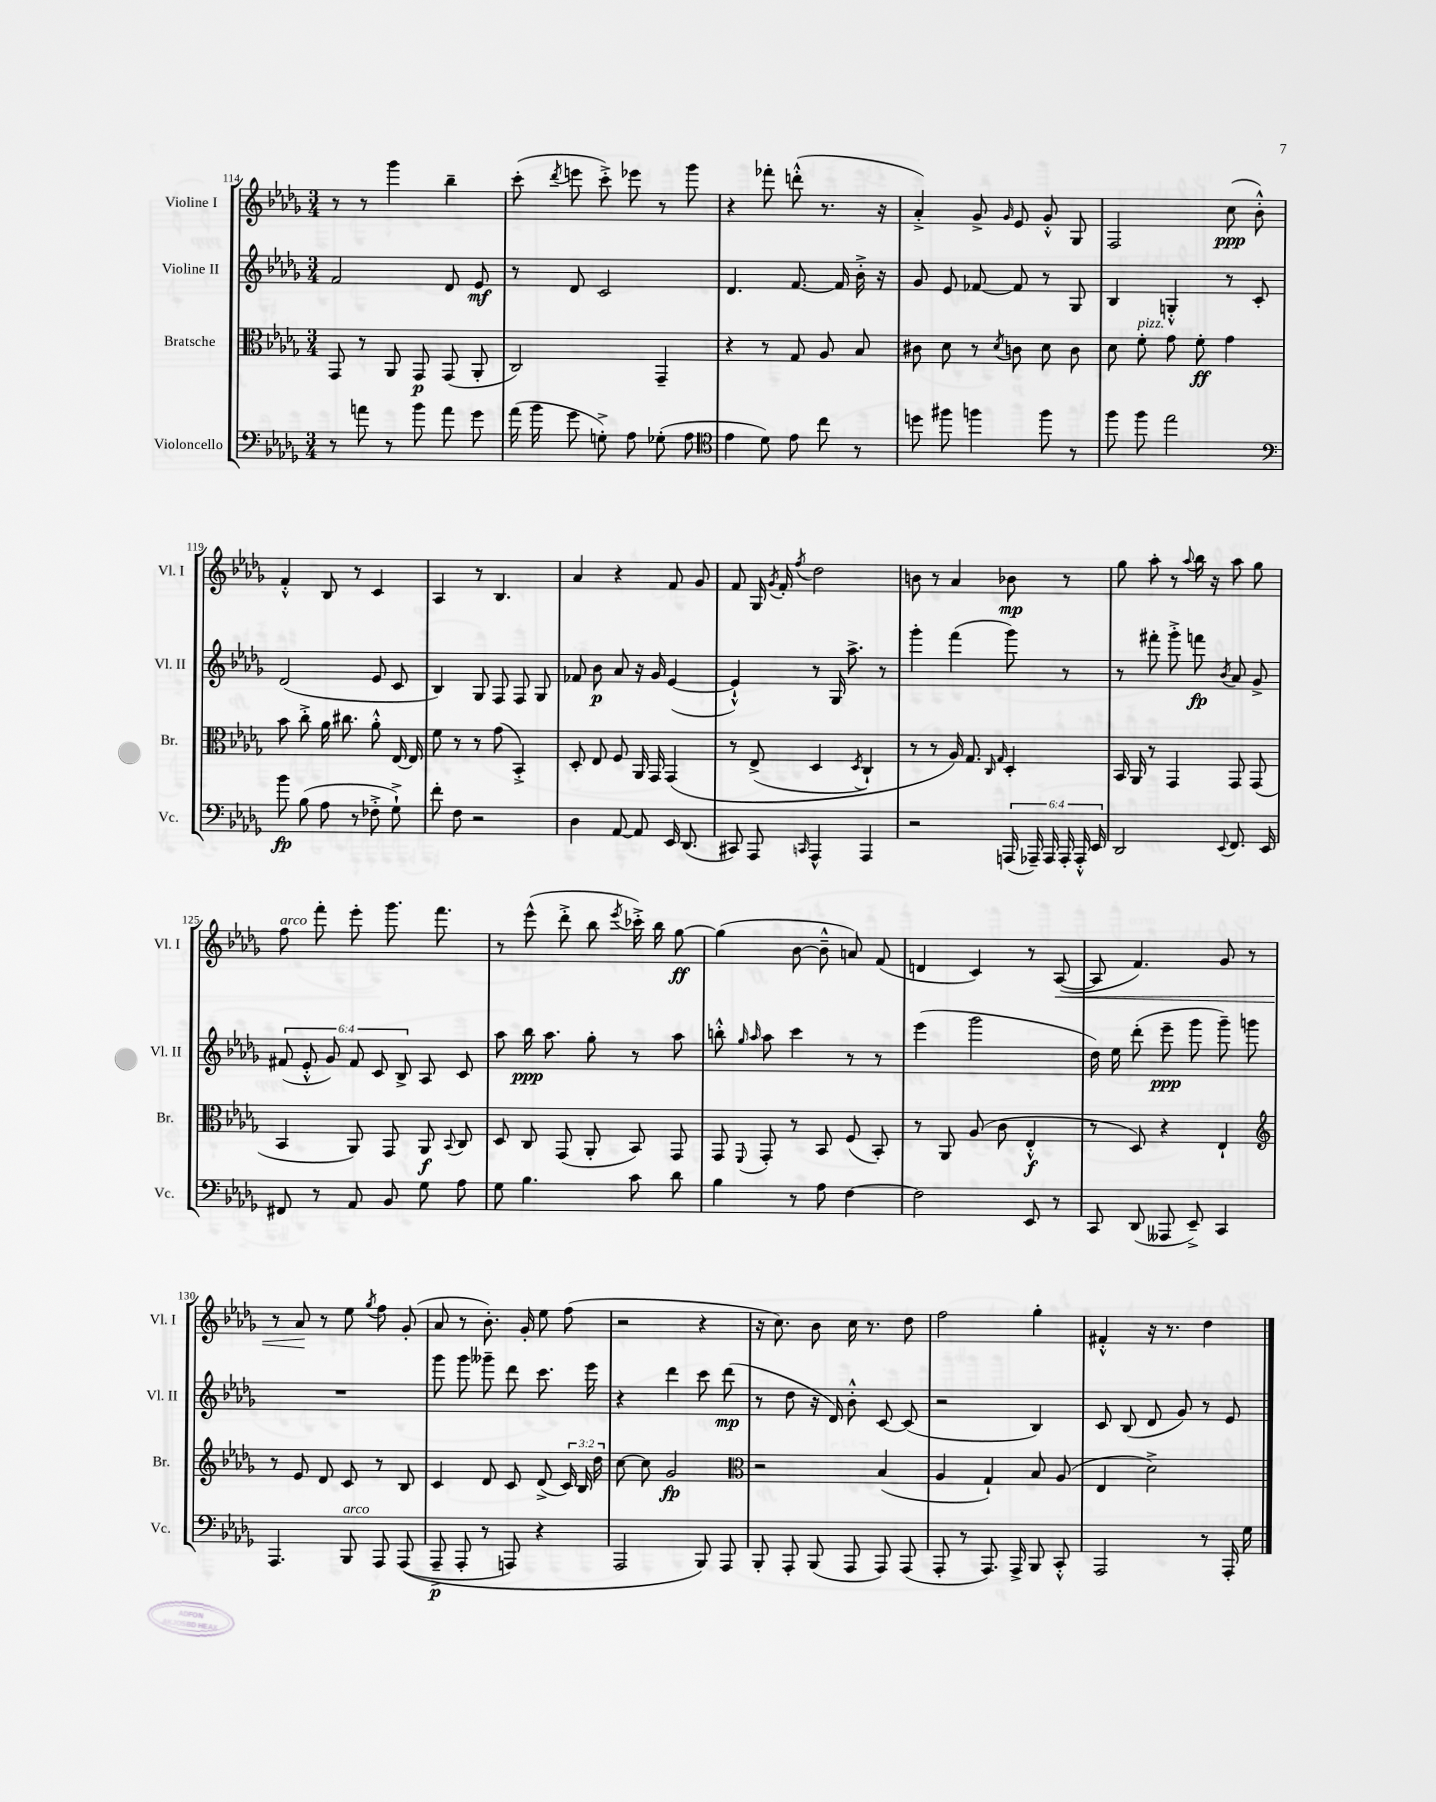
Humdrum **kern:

**kern	**dynam	**kern	**dynam	**kern	**dynam	**kern	**dynam
*part4	*part4	*part3	*part3	*part2	*part2	*part1	*part1
*staff4	*staff4	*staff3	*staff3	*staff2	*staff2	*staff1	*staff1
*I"Violoncello	*	*I"Bratsche	*	*I"Violine II	*	*I"Violine I	*
*I'Vc.	*	*I'Br.	*	*I'Vl. II	*	*I'Vl. I	*
*clefF4	*	*clefC3	*	*clefG2	*	*clefG2	*
*k[b-e-a-d-g-]	*	*k[b-e-a-d-g-]	*	*k[b-e-a-d-g-]	*	*k[b-e-a-d-g-]	*
*M3/4	*	*M3/4	*	*M3/4	*	*M3/4	*
=114	=114	=114	=114	=114	=114	=114	=114
8r	.	8GG-/	.	2f/	.	8r	.
8an\	.	8r	.	.	.	8r	.
8r	.	8AA-/	.	.	.	4ggg-\	.
8b-\	.	8GG-/	p	.	.	.	.
8a\	.	(8GG-/	.	8d-/	.	4bb-~\	.
8g-\	.	8AA-'/	.	8e-/	mf	.	.
=115	=115	=115	=115	=115	=115	=115	=115
(16a-\	.	2C/)	.	8r	.	(8ccc'\	.
16b-\	.	.	.	.	.	.	.
.	.	.	.	.	.	8qddd-/	.
8g-\	.	.	.	8d-/	.	8eeen\	.
8Gn'^\)	.	.	.	2c/	.	8ccc'^\)	.
8A-\	.	.	.	.	.	8eee-X\	.
(8G-X'\	.	4GG-~/	.	.	.	8r	.
8A-\	.	.	.	.	.	8ggg-\	.
=116	=116	=116	=116	=116	=116	=116	=116
*clefC4	*	*	*	*	*	*	*
4e-\	.	4r	.	4.d-/	.	4r	.
8d-\)	.	8r	.	.	.	8fff-X'\	.
8e-\	.	8G-/	.	[8.f/	.	(8dddn'^^\	.
8cc\	.	8A-/	.	.	.	8.r	.
.	.	.	.	16f/]	.	.	.
8r	.	8B-/	.	16b-'^\	.	.	.
.	.	.	.	16r	.	16r	.
=117	=117	=117	=117	=117	=117	=117	=117
8ddn\	.	8c#X\	.	8g-/	.	4a-'^/)	.
8ff#X\	.	8d-\	.	8e-/	.	.	.
4ffn\	.	8r	.	[8f-X/	.	8g-^/	.
.	.	8qd-/	.	.	.	16qqg-/	.
.	.	8cn\	.	8f-/]	.	8e-/	.
8ff\	.	8d-\	.	8r	.	8g-'^^/	.
8r	.	8c\	.	8G-/	.	8G-/	.
=118	=118	=118	=118	=118	=118	=118	=118
8ff\	.	8d-\	.	4B-/	.	2F/	.
!	!	!LO:TX:a:i:t=pizz.	!	!	!	!	!
8ff\	.	8f'\	.	.	.	.	.
2ee-\	.	8g-\	.	4Gn'^^/	.	.	.
.	.	8f'\	ff	.	.	.	.
.	.	4g-\	.	8r	.	(8cc\	ppp
.	.	.	.	8c'/	.	8b-'^^\)	.
!!LO:LB:g=z
=119	=119	=119	=119	=119	=119	=119	=119
*clefF4	*	*	*	*	*	*	*
8b-\	fp	8b-\	.	(2d-/	.	4f'^^/	.
(8B-\	.	8cc'^\	.	.	.	.	.
8A-\	.	16a-\	.	.	.	8B-/	.
.	.	8.cc#X\	.	.	.	.	.
8r	.	.	.	.	.	8r	.
8F-X'^\	.	8a-'^^\	.	8e-/	.	4c/	.
8G-`^\)	.	[16E-/	.	8c/	.	.	.
.	.	16E-/]	.	.	.	.	.
=120	=120	=120	=120	=120	=120	=120	=120
8f'\	.	8f\	.	4B-/)	.	4A-/	.
8F\	.	8r	.	.	.	.	.
2r	.	8r	.	8G-/	.	8r	.
.	.	(8g-\	.	8F/	.	4.B-/	.
.	.	4BB-'^/)	.	8F/	.	.	.
.	.	.	.	8G-/	.	.	.
=121	=121	=121	=121	=121	=121	=121	=121
4D-\	.	8D-'/	.	8f-X/	.	4a-/	.
.	.	8E-/	.	8b-\	p	.	.
[8AA-/	.	8F/	.	8a-/	.	4r	.
8AA-/]	.	16AA-/	.	16r	.	.	.
.	.	16GG-/	.	16g-/	.	.	.
16EE-/	.	(4GG-/	.	([4e-/	.	8f/	.
(8.DD-/	.	.	.	.	.	.	.
.	.	.	.	.	.	8g-/	.
=122	=122	=122	=122	=122	=122	=122	=122
8CC#X/)	.	8r	.	4e-`^^/])	.	8f/	.
8AAA-/	.	(8E-^/	.	.	.	16G-/	.
.	.	.	.	.	.	8qg-/	.
.	.	.	.	.	.	16f'/	.
16qqCCn/	.	.	.	.	.	8qff/	.
4AAA-^^/	.	4D-/	.	8r	.	2dd-\	.
.	.	.	.	16G-/	.	.	.
.	.	.	.	8.aa-^\	.	.	.
.	.	8qD-/	.	.	.	.	.
4AAA-/	.	4C`/)	.	.	.	.	.
.	.	.	.	8r	.	.	.
=123	=123	=123	=123	=123	=123	=123	=123
2r	.	8r	.	4ggg-'\	.	8bn\	.
.	.	8r	.	.	.	8r	.
.	.	16A-/)	.	(4fff\	.	4a-/	.
.	.	8.G-/	.	.	.	.	.
.	.	16qqC/	.	.	.	.	.
.	.	16qqG-/	.	.	.	.	.
(24AAAn/	.	4D-'/	.	8ggg-\)	.	8b-X\	mp
24AAA-X~/)	.	.	.	.	.	.	.
24AAA-/	.	.	.	.	.	.	.
24AAA-'/	.	.	.	8r	.	8r	.
24AAA-'^^/	.	.	.	.	.	.	.
24EE-/	.	.	.	.	.	.	.
=124	=124	=124	=124	=124	=124	=124	=124
2DD-/	.	16BB-/	.	8r	.	8gg-\	.
.	.	16AA-/	.	.	.	.	.
.	.	8r	.	8fff#X'\	.	8aa-'\	.
.	.	4GG-/	.	8ggg-'^\	.	8r	.
.	.	.	.	.	.	8qqaa-/	.
.	.	.	.	8fffn\	fp	16bb-\	.
.	.	.	.	.	.	16r	.
8qqEE-/	.	.	.	8qb-/	.	.	.
8.FF/	.	8GG-/	.	8a-/	.	8aa-\	.
.	.	(8GG-/	.	8g-^/	.	8gg-\	.
16EE-/	.	.	.	.	.	.	.
!!LO:LB:g=z
=125	=125	=125	=125	=125	=125	=125	=125
!	!	!	!	!	!	!LO:TX:a:i:t=arco	!
8FF#X/	.	4BB-/	.	(12f#X/	.	8ff\	.
.	.	.	.	12e-'^^/	.	.	.
8r	.	.	.	.	.	8fff'\	.
.	.	.	.	12g-/)	.	.	.
8AA-/	.	8AA-/)	.	12f#/	.	8eee-'\	.
.	.	.	.	12c/	.	.	.
8BB-/	.	8GG-/	.	.	.	8.ggg-\	.
.	.	.	.	12B-^/	.	.	.
8G-\	.	8AA-/	f	8A-/	.	.	.
.	.	.	.	.	.	8.fff\	.
.	.	8qqBB-/	.	.	.	.	.
8A-\	.	8C/	.	8c/	.	.	.
=126	=126	=126	=126	=126	=126	=126	=126
8G-\	.	8D-/	.	8aa-\	.	8r	.
4.B-\	.	8C/	.	16bb-\	ppp	(8eee-^^\	.
.	.	.	.	8.aa-\	.	.	.
.	.	(8GG-/	.	.	.	8ddd-'^\	.
.	.	8AA-'/	.	8gg-'\	.	8bb-\	.
.	.	.	.	.	.	8qeee-/	.
8c\	.	8BB-/)	.	8r	.	16ccc-X'^\)	.
.	.	.	.	.	.	16bb-\	.
8d-\	.	8GG-/	.	8aa-\	.	[8gg-\	ff
=127	=127	=127	=127	=127	=127	=127	=127
4B-\	.	8GG-/	.	8bbn'^^\	.	(4gg-\]	.
.	.	.	.	16qqgg-/	.	.	.
.	.	8qqFF/	.	16qqaa-/	.	.	.
.	.	8GG-'/	.	8aa-\	.	.	.
8r	.	8r	.	4ccc\	.	[8b-\	.
8A-\	.	8BB-/	.	.	.	8b-~^^\]	.
[4F\	.	(8F/	.	8r	.	8an/)	.
.	.	8BB-'/)	.	8r	.	(8f/	.
=128	=128	=128	=128	=128	=128	=128	=128
2F\]	.	8r	.	(4eee-\	.	4dn/	.
.	.	8AA-/	.	.	.	.	.
.	.	(8A-/	.	2ggg-\	.	4c/)	.
.	.	8c\	.	.	.	.	.
8EE-/	.	4E-'^^/	f	.	.	8r	.
!	!	!	!	!	!	!	!LO:HP:b
8r	.	.	.	.	.	([8A-/	<
=129	=129	=129	=129	=129	=129	=129	=129
8CC/	.	8r	.	16dd-\)	.	8A-/]	.
.	.	.	.	16ee-\	.	.	.
(8DD-/	.	8D-/)	.	(8ddd-'\	.	4.f/)	.
8AAA--X/	.	4r	.	8eee-~\	ppp	.	.
8EE-~^/)	.	.	.	8ggg-\	.	.	.
4CC/	.	4E-`/	.	8ggg-~\)	.	8g-/	.
.	.	.	.	8gggn\	.	8r	.
!!LO:LB:g=z
=130	=130	=130	=130	=130	=130	=130	=130
*	*	*clefG2	*	*	*	*	*
4.AAA-/	.	8r	.	2.r	.	8r	.
.	.	8e-/	.	.	.	8a-/	.
.	.	8d-/	.	.	.	8r	[
!LO:TX:a:i:t=arco	!	!	!	!	!	!	!
8BBB-/	.	8c/	.	.	.	8ee-\	.
.	.	.	.	.	.	8qgg-/	.
8AAA-/	.	8r	.	.	.	8ff\	.
((8AAA-/	.	8B-/	.	.	.	(8g-'/	.
=131	=131	=131	=131	=131	=131	=131	=131
8AAA-~^/	p	4c/	.	8ggg-\	.	8a-/	.
8AAA-'/	.	.	.	8ggg-\	.	8r	.
8r	.	8d-/	.	8ggg--X~\	.	8.b-'\)	.
8AAAn/)	.	8c/	.	8ddd-\	.	.	.
.	.	.	.	.	.	16g-'/	.
4r	.	(8d-^/	.	8.ccc\	.	8ee-\	.
.	.	24c/)	.	.	.	(8ff\	.
.	.	24B-/	.	.	.	.	.
.	.	.	.	16eee-\	.	.	.
.	.	24dd-\	.	.	.	.	.
=132	=132	=132	=132	=132	=132	=132	=132
2AAA-/	.	[8cc\	.	4r	.	2r	.
.	.	8cc\]	.	.	.	.	.
.	.	2g-/	fp	4ddd-\	.	.	.
8BBB-/)	.	.	.	8ccc\	.	4r	.
8AAA-/	.	.	.	(8ddd-\	mp	.	.
=133	=133	=133	=133	=133	=133	=133	=133
*	*	*clefC3	*	*	*	*	*
8BBB-'/	.	2r	.	8r	.	16r	.
.	.	.	.	.	.	8.cc\)	.
8AAA-'/	.	.	.	8dd-\	.	.	.
(8BBB-/	.	.	.	16r	.	8b-\	.
.	.	.	.	16d-/)	.	.	.
8AAA-/	.	.	.	8b-'^^\	.	16cc\	.
.	.	.	.	.	.	8.r	.
8AAA-/)	.	(4B-/	.	[8c/	.	.	.
(8AAA-/	.	.	.	(8c/]	.	8dd-\	.
=134	=134	=134	=134	=134	=134	=134	=134
8AAA-'/	.	4A-/	.	2r	.	2ff\	.
8r	.	.	.	.	.	.	.
8.AAA-/)	.	4G-`/)	.	.	.	.	.
16AAA-^/	.	.	.	.	.	.	.
8BBB-/	.	8B-/	.	4B-/)	.	4gg-'\	.
8CC'^^/	.	(8A-/	.	.	.	.	.
=135	=135	=135	=135	=135	=135	=135	=135
2AAA-/	.	4E-/	.	8c/	.	4f#X'^^/	.
.	.	.	.	(8B-/	.	.	.
.	.	2d-^\)	.	8d-/	.	16r	.
.	.	.	.	.	.	8.r	.
.	.	.	.	8g-/)	.	.	.
8r	.	.	.	8r	.	4dd-\	.
16AAA-'/	.	.	.	8e-/	.	.	.
16G-\	.	.	.	.	.	.	.
==	==	==	==	==	==	==	==
*-	*-	*-	*-	*-	*-	*-	*-
